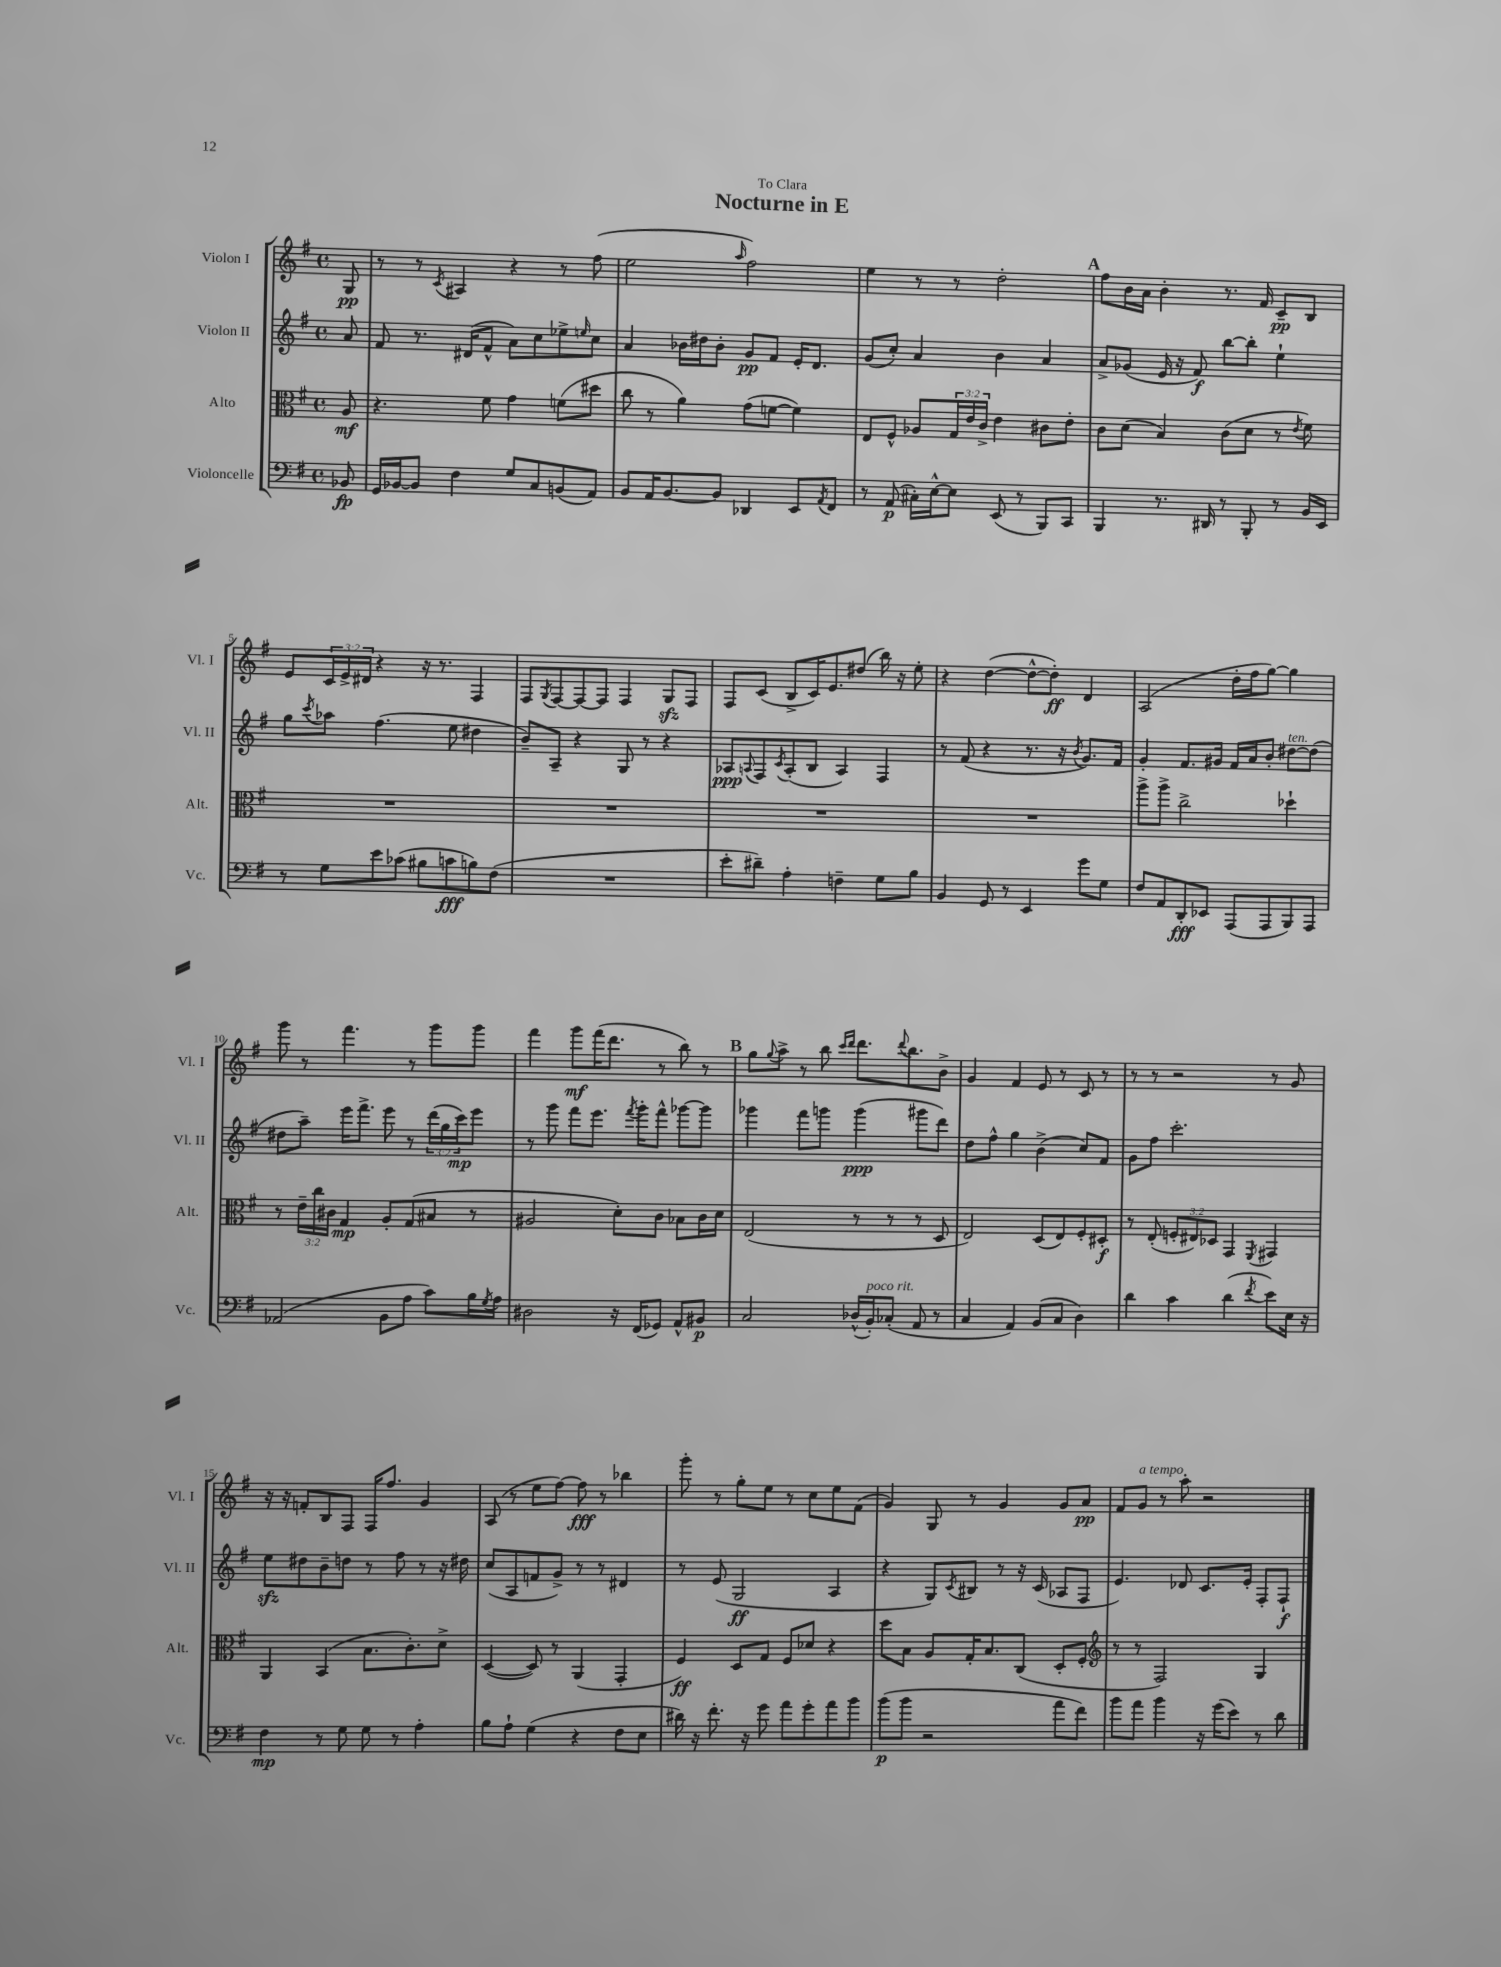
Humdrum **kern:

**kern	**kern	**kern	**kern
*staff4	*staff3	*staff2	*staff1
*clefF4	*clefC3	*clefG2	*clefG2
*k[f#]	*k[f#]	*k[f#]	*k[f#]
*M4/4	*M4/4	*M4/4	*M4/4
*met(c)	*met(c)	*met(c)	*met(c)
8BB-/	8A/	8a/	8G/
=	=	=	=
16GG/LL	4.r	8f#/	8r
[16BB-/J	.	.	.
8BB-/]J	.	8.r	8r
.	.	.	8qc/
4F#\	.	.	4A#/
.	.	(16d#/LK	.
.	8f#\	8f#^^/J	.
8G/L	4g\	8a\L)	4r
8C/	.	8cc\	.
(8BB/	(8f\L	8ee-^\	8r
.	.	16qqee/	.
8AA/J)	8dd#\J	8cc\J	(8ff#\
=	=	=	=
8BB/L	8cc\	4a/	2ee\
16AA/K	8r	.	.
[8.BB/	.	.	.
.	4a\)	16b-\LL	.
.	.	16dd#\J	.
8BB/]J	.	8b-'\J	.
.	.	.	16qqaa/
4DD-/	(8g\L	8g/L	2ff#\)
.	[8f\J	8f#/J	.
8EE/L	4f\])	16e'/LK	.
.	.	8.d/J	.
8qAA/	.	.	.
8FF#/J	.	.	.
=	=	=	=
8r	8E/L	(8g/L	4ee\
(8AA/	8F#^^/J	8cc'/J)	.
16C#'\LL)	8A-/L	4a/	8r
[16E^^\J	.	.	.
8E\]J	24G/L	.	8r
.	24e/	.	.
.	24c^/JJ	.	.
(8EE/	4e\	4b\	2dd'\
8r	.	.	.
8BBB/L)	8c#\L	4a/	.
8CC/J	8e'\J	.	.
=	=	=	=
4BBB/	8c\L	8a^/L	8ff#\L
.	(8d\J	(8g-/J	16b\L
.	.	.	16a\JJ
8.r	4B/)	16e/	4b'\
.	.	16r	.
.	.	8f#/)	.
16DD#/	.	.	.
8r	(8c\L	[8bb\L	8.r
8BBB'/	8d\J	8bb'\]J	.
.	.	.	16f#/
8r	8r	4ee`\	8c~/L
.	8qe/	.	.
16BB/LL	8f#\)	.	8B/J
16EE/JJ	.	.	.
=	=	=	=
8r	1r	8gg\L	8e/L
.	.	8qccc/	.
8G\L	.	8aa-\J	24c/L
.	.	.	24e^/
.	.	.	24d#/JJ
8e\	.	(4.ff#\	4r
(8c-\J	.	.	.
8B#\L	.	.	16r
.	.	.	8.r
8c\	.	8ee\	.
8B\)	.	4dd#\	4F#/
(8F#\J	.	.	.
=	=	=	=
1r	1r	8b~/L)	8F#/L
.	.	.	8qG/
.	.	8A~/J	[8F#/
.	.	4r	8F#/_
.	.	.	8F#/]J
.	.	8G/	4F#/
.	.	8r	.
.	.	4r	8G/L
.	.	.	8F#/J
=	=	=	=
8e'\L	1r	8A-/L	8F#/L
.	.	8qqA/	.
8d#~\J)	.	8F#/	(8c/J
.	.	8qc/	.
4A'\	.	(8A'/	8B^/L
.	.	8B/J	16c/K)
.	.	.	8.e/
4F~\	.	4A/)	.
.	.	.	(8dd#/J
8G\L	.	4F#/	16bb\)
.	.	.	16r
8B\J	.	.	8ee'\
=	=	=	=
4BB/	1r	8r	4r
.	.	(8f#/	.
8GG/	.	4r	([4dd\
8r	.	.	.
4EE/	.	8.r	8dd^^\_L
.	.	.	8dd'\]J)
.	.	16r	.
.	.	8qb/	.
8g\L	.	8.g/L)	4d/
8G\J	.	.	.
.	.	16f#/Jk	.
=	=	=	=
8F#/L	8aa^\L	4g'/	(2A/
8AA/	8aa^\J	.	.
8DD'/	2cc^\	8.f#/L	.
8EE-/J	.	.	.
.	.	16g#/Jk	.
(8AAA/L	.	16f#/LL	16dd'\LL
.	.	16a/J	16ff#\J
8AAA/	.	8b'/J	[8gg\J)
8BBB/)	4dd-`\	[8dd#\L	4gg\]
8AAA/J	.	(8dd#\]J	.
=	=	=	=
(2AA-/	8r	8dd#\L	8ggg\
.	24e~\LL	8aa~\J)	8r
.	24cc\	.	.
.	24c#\JJ	.	.
.	4G/	16eee\LK	4.fff#\
.	.	8.fff#^\J	.
8BB\L	8A'/L	8eee\	.
8A\J	(8G/	8r	8r
8c\L)	8B#/J	(24ddd\LL	8ggg\L
.	.	24gg\	.
.	.	24ccc\J)	.
16B\L	8r	8eee\J	8ggg\J
8qG/	.	.	.
16A\JJ	.	.	.
=	=	=	=
2D#\	2A#/	8r	4fff#\
.	.	8ggg\	.
.	.	8fff#\L	8ggg\L
.	.	8.eee\J	(16fff#\K
.	.	.	8.ddd\J
16r	8d'\L)	.	.
.	.	8qfff#/	.
(16FF#/LK	.	16ggg'\LK	.
8GG-/J)	8c\J	8fff#^^\J	8r
8AA^^/L	8B-\L	[8ggg-\L	8bb\)
8BB#/J	16c\L	8ggg-\]J	8r
.	16d\JJ	.	.
=	=	=	=
2C/	(2E/	4ggg-\	8gg\L
.	.	.	8qqgg/
.	.	.	8aa^\J
.	.	8fff#\L	8r
.	.	8ggg\J	8bb\
.	.	.	16qqccc/LL
.	.	.	16qqddd/JJ
(16D-^^/LL	8r	(4ggg\	8.ddd\L
16BB'/J)	.	.	.
(8C-'/J	8r	.	.
.	.	.	8qqddd/
.	.	.	8.bb\
8AA/	8r	8ggg#\L	.
8r	8D/	8ddd\J)	8b^\J
=	=	=	=
4C/	2E/)	8dd\L	4g/
.	.	8ff#^^\J	.
4AA/)	.	4gg\	4f#/
(8BB/L	(8D/L	(4b^\	8e/
8C/J	8E/)	.	8r
4D\)	8F#'/	8cc/L)	8c/
.	8D#'/J	8f#/J	8r
=	=	=	=
4d\	8r	8g\L	8r
.	(8E'/	8ff#\J	8r
4c\	12F'/L	2.ccc'\	2r
.	12E#/)	.	.
.	12D-/J	.	.
(4d\	4GG/	.	.
8qf#/	8qFF#/	.	.
8e\L)	4GG#/	.	8r
16E\Jk	.	.	8g/
16r	.	.	.
=	=	=	=
4F#\	4AA/	8ee\L	16r
.	.	.	16r
.	.	8dd#\	8f'/L
8r	(4BB/	8b~\	8B/
8G\	.	8dd\J	8F#/J
8G\	8.B\L	8r	16F#/LK
.	.	.	8.ff#/J
8r	.	8ff#\	.
.	8.c'\)	.	.
4A'\	.	8r	4g/
.	8d^\J	16r	.
.	.	16dd#\	.
=	=	=	=
8B\L	([4D/	(8cc/L	(8A/
8A`\J	.	8A/	8r
(4G\	8D/])	8f/	8ee\L
.	8r	8g^/J)	[8ff#\J)
4r	(4AA/	8r	8ff#\]
.	.	8r	8r
8F#\L	4GG'/	4d#/	4bb-\
8E\J	.	.	.
=	=	=	=
16d#\)	4F#/)	8r	8ggg'\
16r	.	.	.
8.f#'\	.	(8e/	8r
.	8D/L	2G/	8gg'\L
16r	.	.	.
8g\	8G/J	.	8ee\J
8a\L	8F#/L	.	8r
8g'\	8d-/J	.	8cc\L
8a\	4r	4A/	8ee\
8b\J	.	.	(8f#\J
=	=	=	=
(8b\L	8dd\L	4r	4g/)
8b\J	8B\J	.	.
2r	8A/L	8G/L)	8G/
.	.	8qc/	.
.	16G'/K	8B#/J	8r
.	8.B/	.	.
.	.	8r	4g/
.	(8C/J	16r	.
.	.	(16c/	.
8a\L	8D'/L	8A-/L	8g/L
8f#\J)	8F#'/J	8F#/J	8a/J
=	=	=	=
*	*clefG2	*	*
8b\L	8r	4.e/)	8f#/L
8a\J	8r	.	8g/J
4b\	2F#/)	.	8r
.	.	8d-/	8aa'\
16r	.	8.c/L	2r
(16g\LK	.	.	.
8e\J)	.	.	.
.	.	16e'/Jk	.
8r	4G/	8F#'/L	.
8d\	.	8F#`/J	.
==	==	==	==
*-	*-	*-	*-
